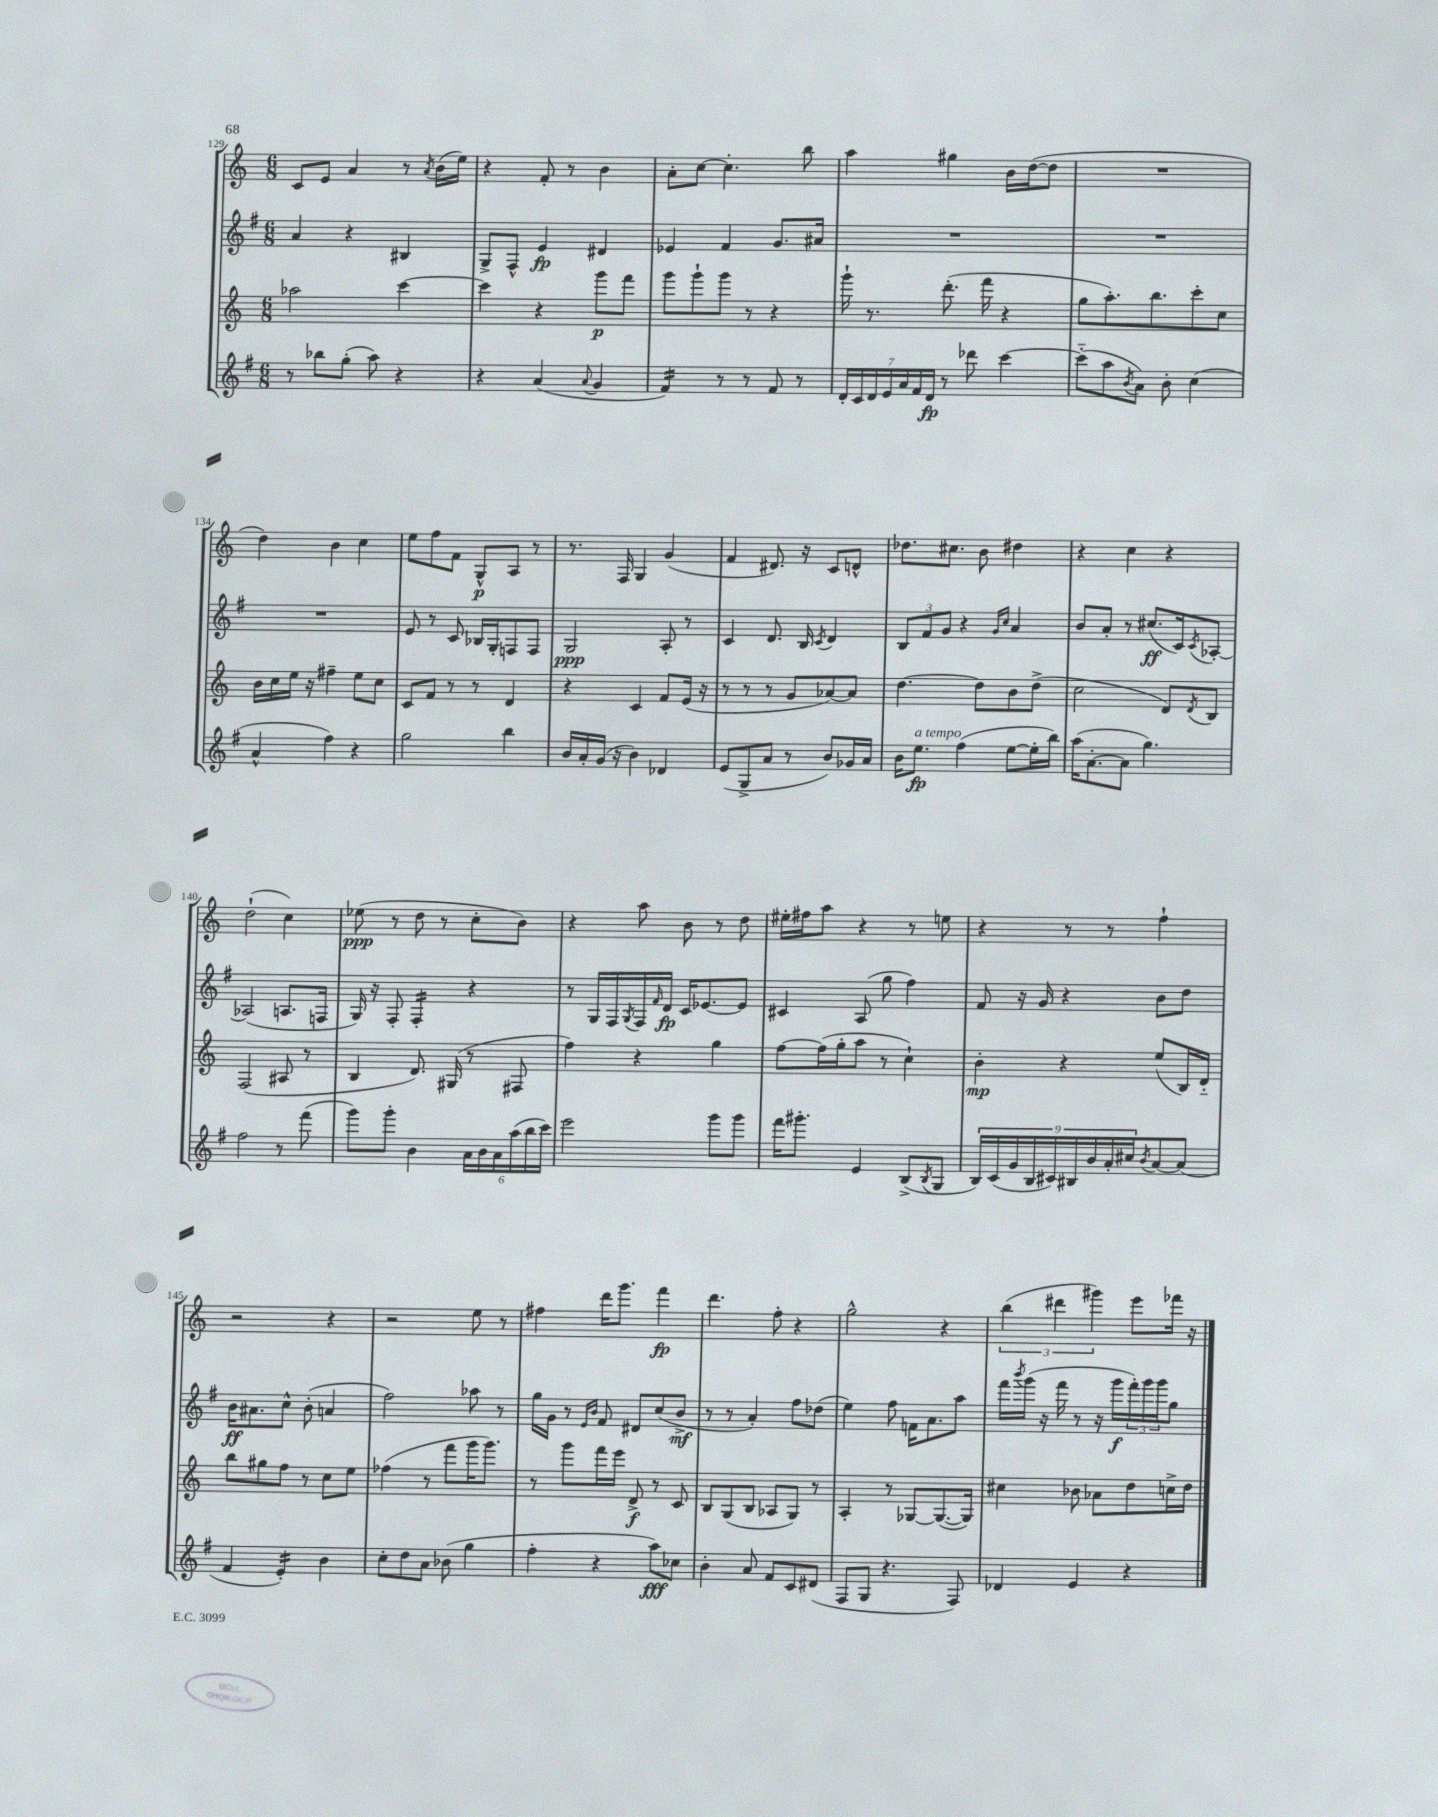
<<
\new StaffGroup <<
\new Staff = "s0" {
    \clef treble \key c \major \numericTimeSignature \time 6/8
    c'8 e'8 a'4 r8 \acciaccatura { a'8 } b'16( e''16) |
    r4 f'8-. r8 b'4 |
    a'8-. c''8~ c''4.-. b''8 |
    a''4 gis''4 b'16 d''16~( d''8 |
    R2. |
    d''4) b'4 c''4 |
    e''8 f''8 f'8 g8-^\p a8 r8 |
    r8. f16 g4 g'4( |
    f'4 dis'8.) r16 c'8 d'8-^ |
    des''8. cis''8. b'8 dis''4 |
    r4 c''4 r4 |
    d''2-!( c''4) |
    ees''8\ppp( r8 d''8 r8 c''8-. b'8) |
    r4 a''8 b'8 r8 d''8 |
    eis''16-. fis''16 a''8 r4 r8 e''8 |
    r4 r8 r8 f''4-! |
    r2 r4 |
    r2 e''8 r8 |
    fis''4 d'''16 g'''8. f'''4\fp |
    d'''4. f''8-. r4 |
    g''2-^ r4 |
    \tuplet 3/2 { b''4( dis'''4 gis'''4) } e'''8 fes'''16 r16 \bar "|." |
}
\new Staff = "s1" {
    \clef treble \key g \major \numericTimeSignature \time 6/8
    a'4 r4 bis4 |
    g8-> fis8-^ e'4\fp dis'4 |
    ees'4 fis'4 g'8. ais'16 |
    R2. |
    R2. |
    R2. |
    e'8 r8 c'8 bes16 g16-. f8 f8 |
    g2\ppp a8-. r8 |
    c'4 d'8. b16 \acciaccatura { c'8 } d'4 |
    \tuplet 3/2 { b8 fis'8 g'8 } r4 \grace { g'16 c''16 } a'4 |
    b'8 a'8-. r8 cis''8.\ff( c'16) \acciaccatura { c'8 } aes8~-. |
    aes2( a8. f16 |
    g16) r16 fis8-. fis4:16-. r4 |
    r8 g16 fis16 \acciaccatura { g8 } fis16 \grace { fis'16 } d'16\fp c'16 ees'8.~ ees'8 |
    cis'4 a8( g''8 fis''4) |
    fis'8 r16 g'16 r4 b'8 d''8 |
    b'16\ff ais'8. c''8-^ b'8-.( a'4 |
    fis''2) aes''8 r8 |
    g''16 g'16 r8 \grace { e'16 b'16 } fis'8 dis'8 c''8( b'8->\mf |
    r8 r8 a'4-.) fis''8 des''8( |
    e''4) fis''8 f'16 a'8. a''8 |
    fis'''16 \acciaccatura { b'''8 } g'''16( r16 fis'''16 r8 r16 g'''16\f \tuplet 3/2 { fis'''16-.) g'''16 g'''16 } g''8 \bar "|." |
}
\new Staff = "s2" {
    \clef treble \key c \major \numericTimeSignature \time 6/8
    aes''2 c'''4~ |
    c'''4 r4 g'''8\p f'''8 |
    g'''8 g'''8-! g'''8 r8 r4 |
    g'''16-! r8. d'''8.-.( f'''16 r4 |
    g''8 a''8.-.) b''8. c'''8-. c''8 |
    b'16 c''16 e''16 r16 fis''4-- e''8 c''8 |
    c'8 f'8 r8 r8 d'4 |
    r4 c'4 f'8 e'16( r16 |
    r8 r8 r8 g'8 aes'8~) aes'8 |
    d''4.~ d''8 b'8 d''8->( |
    c''2 d'8) \acciaccatura { d'8 } b8 |
    f2( ais8 r8 |
    b4 d'8.) gis16( r8 fis8 |
    f''4) r4 g''4 |
    f''8~ f''16( g''16-. a''8 r8 c''4-!) |
    b'4-.\mp r4 e''8( b16) d'16-_ |
    b''8 gis''8 f''8 r8 c''8 e''8 |
    fes''4( r8 f'''8 g'''16 g'''8.) |
    r8 g'''8 f'''16 e'''16 d'8->\f r8 c'8 |
    b8 g8( b8 aes8 g8) r8 |
    a4-. r8 ges8~ ges8.~( ges16) |
    cis''4 bes'8 aes'8 d''8 c''16-> d''16 \bar "|." |
}
\new Staff = "s3" {
    \clef treble \key g \major \numericTimeSignature \time 6/8
    r8 bes''8 g''8-.( a''8) r4 |
    r4 a'4( \appoggiatura { a'8 } g'4 |
    fis'4:16) r8 r8 fis'8 r8 |
    \tuplet 7/4 { d'16-. c'16 d'16 e'16 a'16 fis'16 d'16\fp } r8 des'''8 c'''4~ |
    c'''8-_( a''8 \acciaccatura { b'8 } a'8) b'8-. c''4( |
    a'4-^ fis''4) r4 |
    g''2 b''4 |
    b'16 a'16-. g'16( r16 b'4) des'4 |
    e'8( g8-> a'8 r8 b'8) ges'16 a'16 |
    b'16 e''8.\fp^\markup { \italic "a tempo" } fis''4( e''8~ e''16-. b''16) |
    a''16( a'8.~-. a'8 g''4.) |
    fis''2 r8 fis'''8( |
    g'''8) g'''8-. b'4 \tuplet 6/4 { a'16 b'16 a'16 a''16( b''16 c'''16) } |
    e'''2 g'''8 g'''8 |
    fis'''16 gis'''8.-. e'4 b8->( \acciaccatura { b8 } g8 |
    \tuplet 9/8 { b16) c'16( g'16 b16 cis'16) bis16 b'16 a'16-. cis''16 } \acciaccatura { b'8 } a'8~ a'8( |
    fis'4 e'4:16-.) b'4 |
    c''8-. d''8 a'8 bes'8( g''4 |
    fis''4-. r4 a''8\fff) ces''8 |
    b'4-. a'8 fis'8 c'8 dis'8( |
    fis8 g8 r4. fis8) |
    des'4 e'4 r4 \bar "|." |
}
>>
>>
\layout { \context { \Score currentBarNumber = #129 } }
